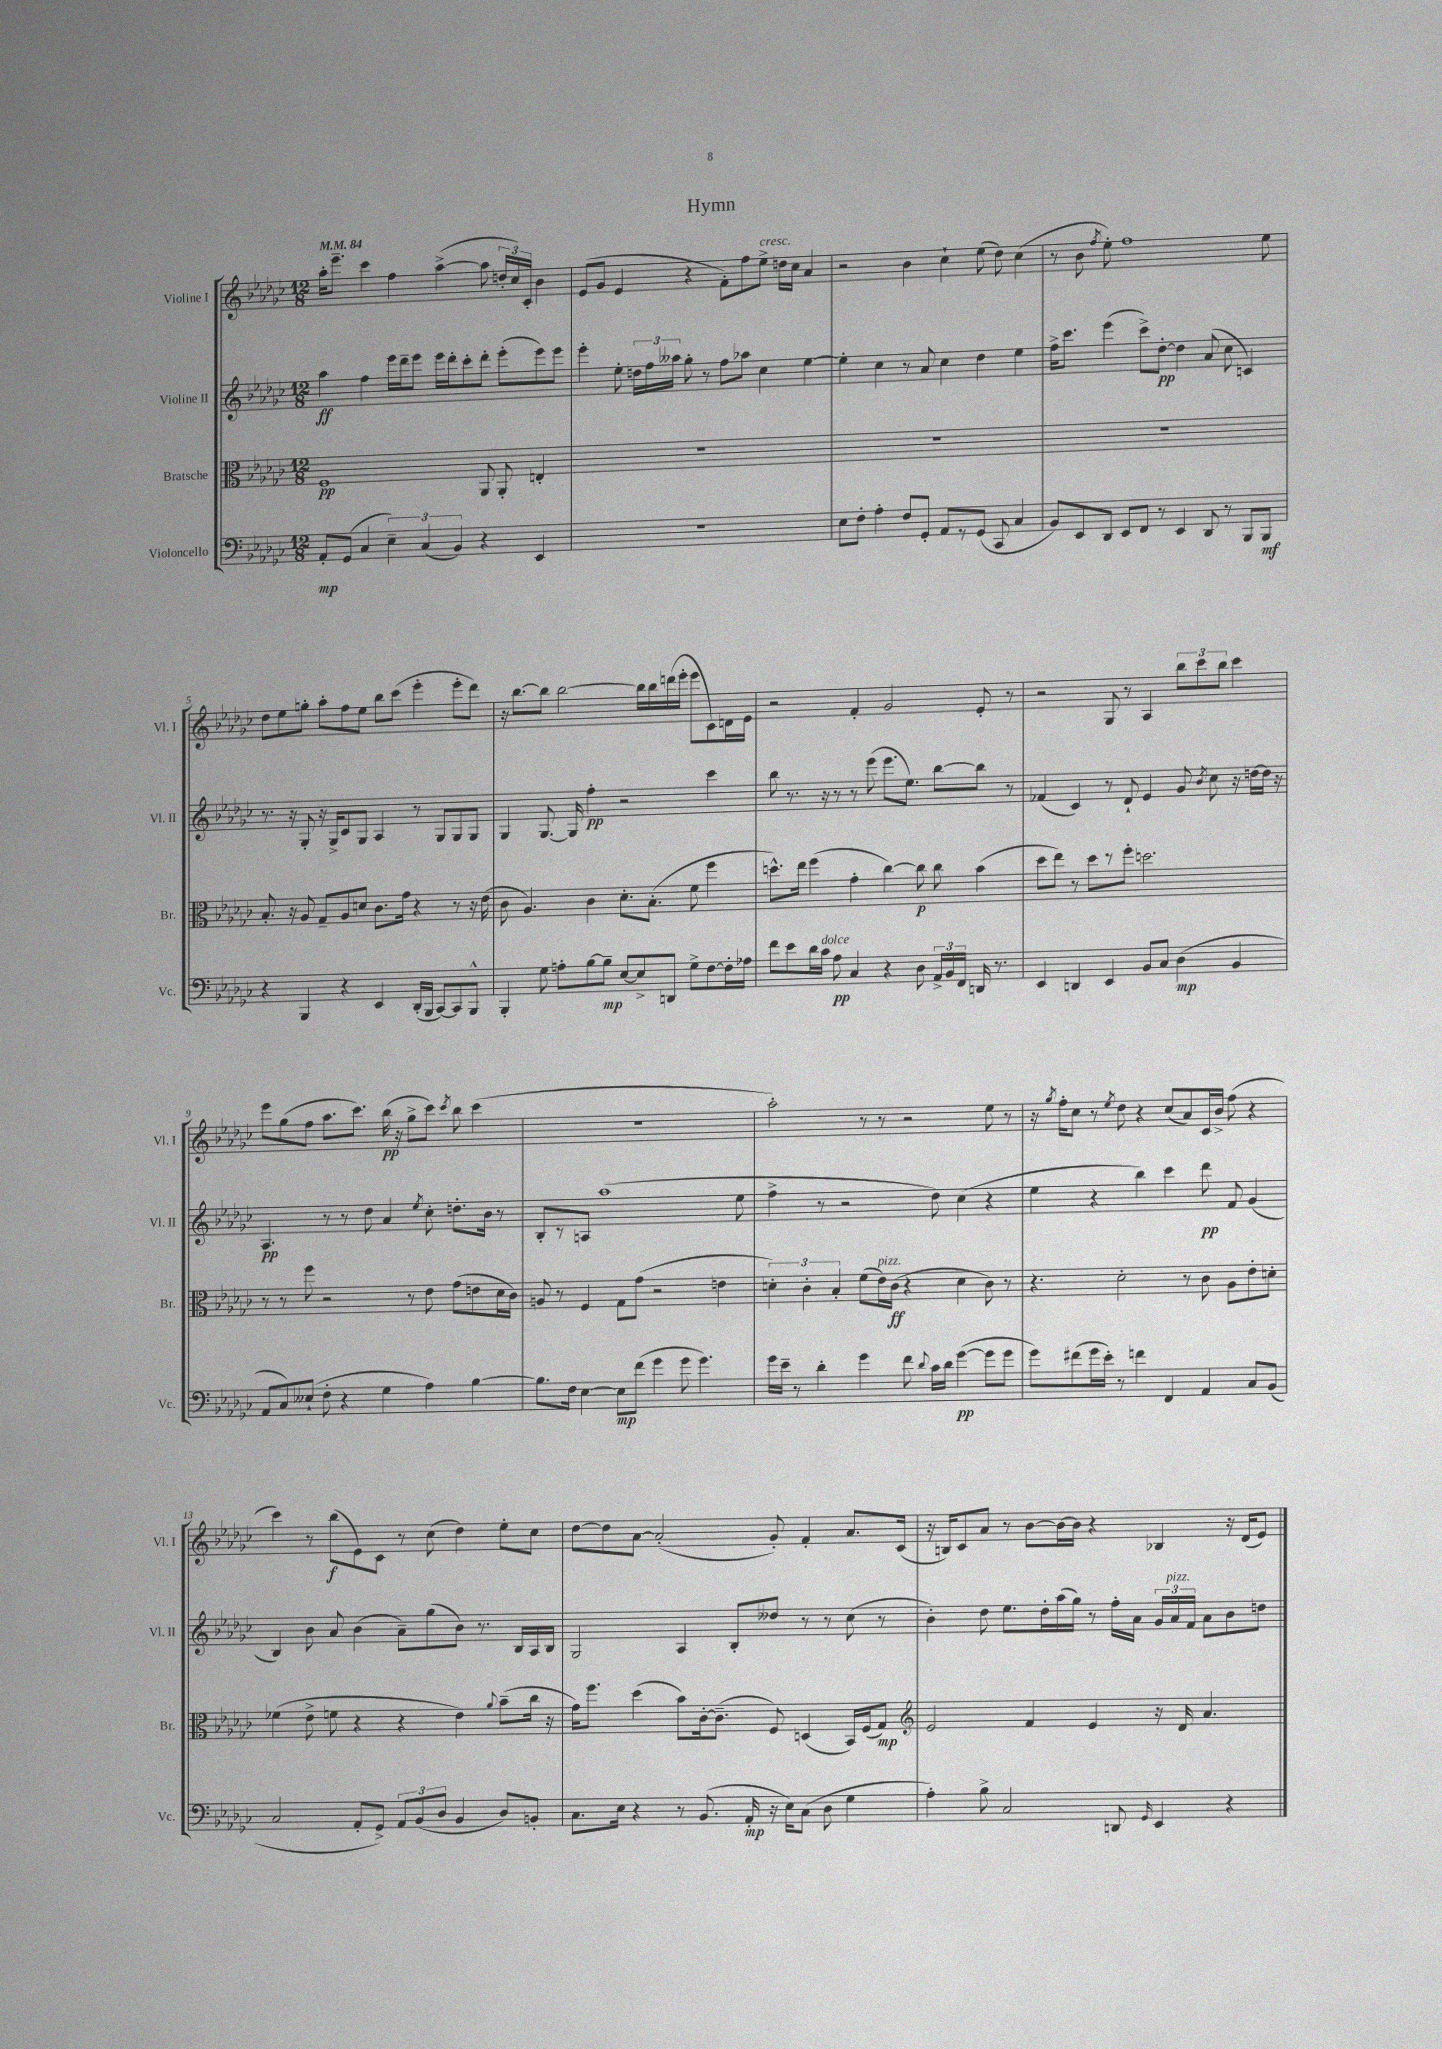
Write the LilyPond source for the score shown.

\header { title = "Hymn" }
<<
\new StaffGroup <<
\new Staff = "s0" \with { instrumentName = "Violine I" shortInstrumentName = "Vl. I" } {
    \clef treble \key ges \major \numericTimeSignature \time 12/8 \tempo 4 = 84
    \autoBeamOff aes''16[-. ees'''8.]-- ces'''4 f''4 aes''4~->( aes''8 \tuplet 3/2 { d''16[-. ces''16) ces'16]-. } bes'4 |
    ees'8[( ges'8] ees'4 r4 f'8[-.) f''8 ees''8]->^\markup { \italic "cresc." } d''16[ ces''16] aes'4 |
    r2 bes'4 ces''4-! ees''8( des''8) ces''4( |
    r8 bes'8 \acciaccatura { f''8 } ees''8-.) f''1 ees''8 |
    des''8[ ees''8 g''8]-. aes''8[-. f''8 ees''8] bes''8[ ces'''8]( ees'''4-. ees'''8[-. des'''8]) |
    r16 bes''8.[~ bes''8] bes''2~ bes''16[ bes''16 d'''16( ees'''16]-. ees'''8[ ces'8) d'16 ees'16] |
    r2 f'4-. ges'2 ees'8-. r8 |
    r2 ges8 r8 aes4 \tuplet 3/2 { bes''8[ ces'''8 bes''8] } ces'''4 |
    ees'''8[ ges''8( f''8] aes''8.[ ces'''8.]) bes''16\pp( r16 ges''8[-> ces'''8]) \acciaccatura { ces'''8 } bes''8 ces'''4( |
    R1. |
    aes''2-.) r8 r8 r2 ees''8 r8 |
    r16 \acciaccatura { ges''8 } f''16[-. ces''8] r8 \acciaccatura { ees''8 } des''8 r4 ces''8[( aes'8) ces'16 bes'16]-> f''8( r4 |
    ces'''4) r8 bes''8[\f( ees'8) ces'8] r8 ces''8( des''4) ees''8[-. ces''8] |
    des''8[~ des''8 aes'8]~ aes'2-.( ges'8-.) f'4-. aes'8.[ ces'16]( |
    r16 b16[) ces'8 aes'8] r8 bes'8[~ bes'16~ bes'16] r4 bes4 r16 des'16[( ees'8]) \bar "|." |
}
\new Staff = "s1" \with { instrumentName = "Violine II" shortInstrumentName = "Vl. II" } {
    \clef treble \key ges \major \numericTimeSignature \time 12/8
    \autoBeamOff aes''4\ff f''4 ees'''16[ des'''16-- ees'''8] ees'''16[ des'''16-. ces'''8-. des'''8]-. ees'''8[-.( ees'''8) ees'''8] |
    ees'''4-. ees''8-. \tuplet 3/2 { d''16[ f''16 aeses''16] } ges''8-. r8 f''8[ aes''8] ces''4 ees''4~ |
    ees''4-. ces''4 r8 aes'8 ces''4 des''4 ees''4 |
    f''16[-> ces'''8.] ees'''4( ces'''8[->) des''8]~-.\pp des''4 aes'8( ces''8 c'4) |
    r8. r16 ges8-. r16 ges16[-> ces'8 ges8] aes4 r8 ges8[ ges8 ges8] |
    ges4 ges8.~ ges16 f''4-.\pp r2 ces'''4 |
    bes''8 r8. r16 r8 r8 ees'''8( ees'''8.[ ees''8.]) bes''8[~ bes''8] r8 |
    fes'4( ces'4) r8 des'8-! ees'4 ges'8 \acciaccatura { bes'8 } ces''8 r16 d''16[~ d''16] r16 |
    aes4.\pp r8 r8 des''8 aes'4 \acciaccatura { ees''8 } ces''8-. d''8.[-. bes'16] r8 |
    bes8[-. r8 a8] aes''1( ees''8 |
    f''4-> r8 r2 des''8) ces''4( r4 |
    ees''4 r4 bes''4) ces'''4 des'''8\pp f'8 ges'4( |
    bes4) bes'8 aes'8 bes'4( aes'8[--) ges''8( bes'8]) r8. bes16[ aes16 bes16] |
    ges2 aes4 bes8[-. deses''8] r8 r8 ces''8( r8 |
    bes'4-.) des''8 ees''8.[ des''16-. aes''16( ges''16]) r8 f''16[-. aes'16] \tuplet 3/2 { ges'16[ aes'16^\markup { \italic "pizz." } f'16] } aes'8[ bes'8 d''8] \bar "|." |
}
\new Staff = "s2" \with { instrumentName = "Bratsche" shortInstrumentName = "Br." } {
    \clef alto \key ges \major \numericTimeSignature \time 12/8
    \autoBeamOff f1\pp aes,8 aes,8-. e4-. |
    R1. |
    R1. |
    R1. |
    bes8.-. r16 aes8 ges8[-- aes8 d'8] ces'8.[ ges'16] r4 r8 r16 ees'16( |
    ces'8 aes4.) ces'4 des'8.[-. bes8.]-.( f'8 f''4 |
    d''8.[-^) ees''16] f''4( ges'4-. ces''4~) ces''8\p ces''8 bes'4( |
    des''8[ ees''8]) r8 des''8[ r8 f''8]-. d''2. |
    r8 r8 f''8 r2 r8 ees'8 ges'8[( e'8 des'16 ces'16]) |
    a8 r8 f4 ges8[ ges'8]( r2 e'4 |
    \tuplet 3/2 { d'4-.) ces'4-. bes4-. } f'8[( ees'16^\markup { \italic "pizz." }) ces'16]\ff( r4 d'4 ces'8) r8 |
    r4. des'2-. r8 ces'8 aes8[ ees'8-. d'8]-. |
    fes'4( ees'8-> f'8 r4 r4 ees'4) \appoggiatura { aes'8 } bes'8[--( ces''16] r16 |
    ges'16[) f''8.] des''4( bes'8[) ces'16~-. ces'8.]--( f8) d4( bes,16[) f16( ges8]\mp) |
    \clef treble ees'2 f'4 ees'4 r16 des'16 aes'4. \bar "|." |
}
\new Staff = "s3" \with { instrumentName = "Violoncello" shortInstrumentName = "Vc." } {
    \clef bass \key ges \major \numericTimeSignature \time 12/8
    \autoBeamOff aes,8[-.\mp ges,8]( ces4 \tuplet 3/2 { ees4--) ces4( bes,4) } r4 ees,4 |
    R1. |
    ees8[ f8]-. aes4-. f8[ ges,8]-. aes,8[ r8 ges,8]( ces,8 ces4 |
    bes,8[) ees,8 des,8] ees,8[ f,8] r8 ees,4 des,8 r8 bes,,8[ bes,,8]\mf |
    r4 bes,,4 r4 ees,4 des,16[-.( bes,,16] ces,8[~) ces,8 bes,,8]-^ |
    bes,,4-. ges8 a8[-. bes8~ bes8]--\mp ees8[~ ees8-> d,8] ges8[-> f8~ f16-. aes16] |
    f'8[ ees'8 des'16 ces'16]^\markup { \italic "dolce" } aes8\pp ces4 r4 des8 \tuplet 3/2 { aes,16[-> bes,16 f,16] } d,16 r8. |
    ees,4 d,4 ees,4 bes,8[ ces8] des4\mp( bes,4 |
    aes,8[ ces8) eeses8]-!( f8-. r4 ges4 aes4) bes4~ |
    bes8.[ f16] ees4~ ees8[\mp f'8]( ges'4 ges'8 ges'4.) |
    ges'16[ ees'16]-- r8 des'4-. ges'4 f'8 \appoggiatura { des'8 } ces'16[ des'16] ges'4~\pp( ges'8[ ges'8] |
    ges'8[) fis'8( ges'16 ees'16]-.) r8 f'4 f,4 aes,4 ces8[ bes,8]( |
    ces2 aes,8[-. ges,8]->) \tuplet 3/2 { aes,8[ bes,8( des8] } bes,4 des8[) b,8]-. |
    ces8.[ ees16] r4 r8 bes,8.( aes,16-.\mp r16 ees16[) ces8]( des8 ges4 |
    aes4-.) bes8-> ces2 d,8 \grace { ges,16 } ees,4 r4 \bar "|." |
}
>>
>>
